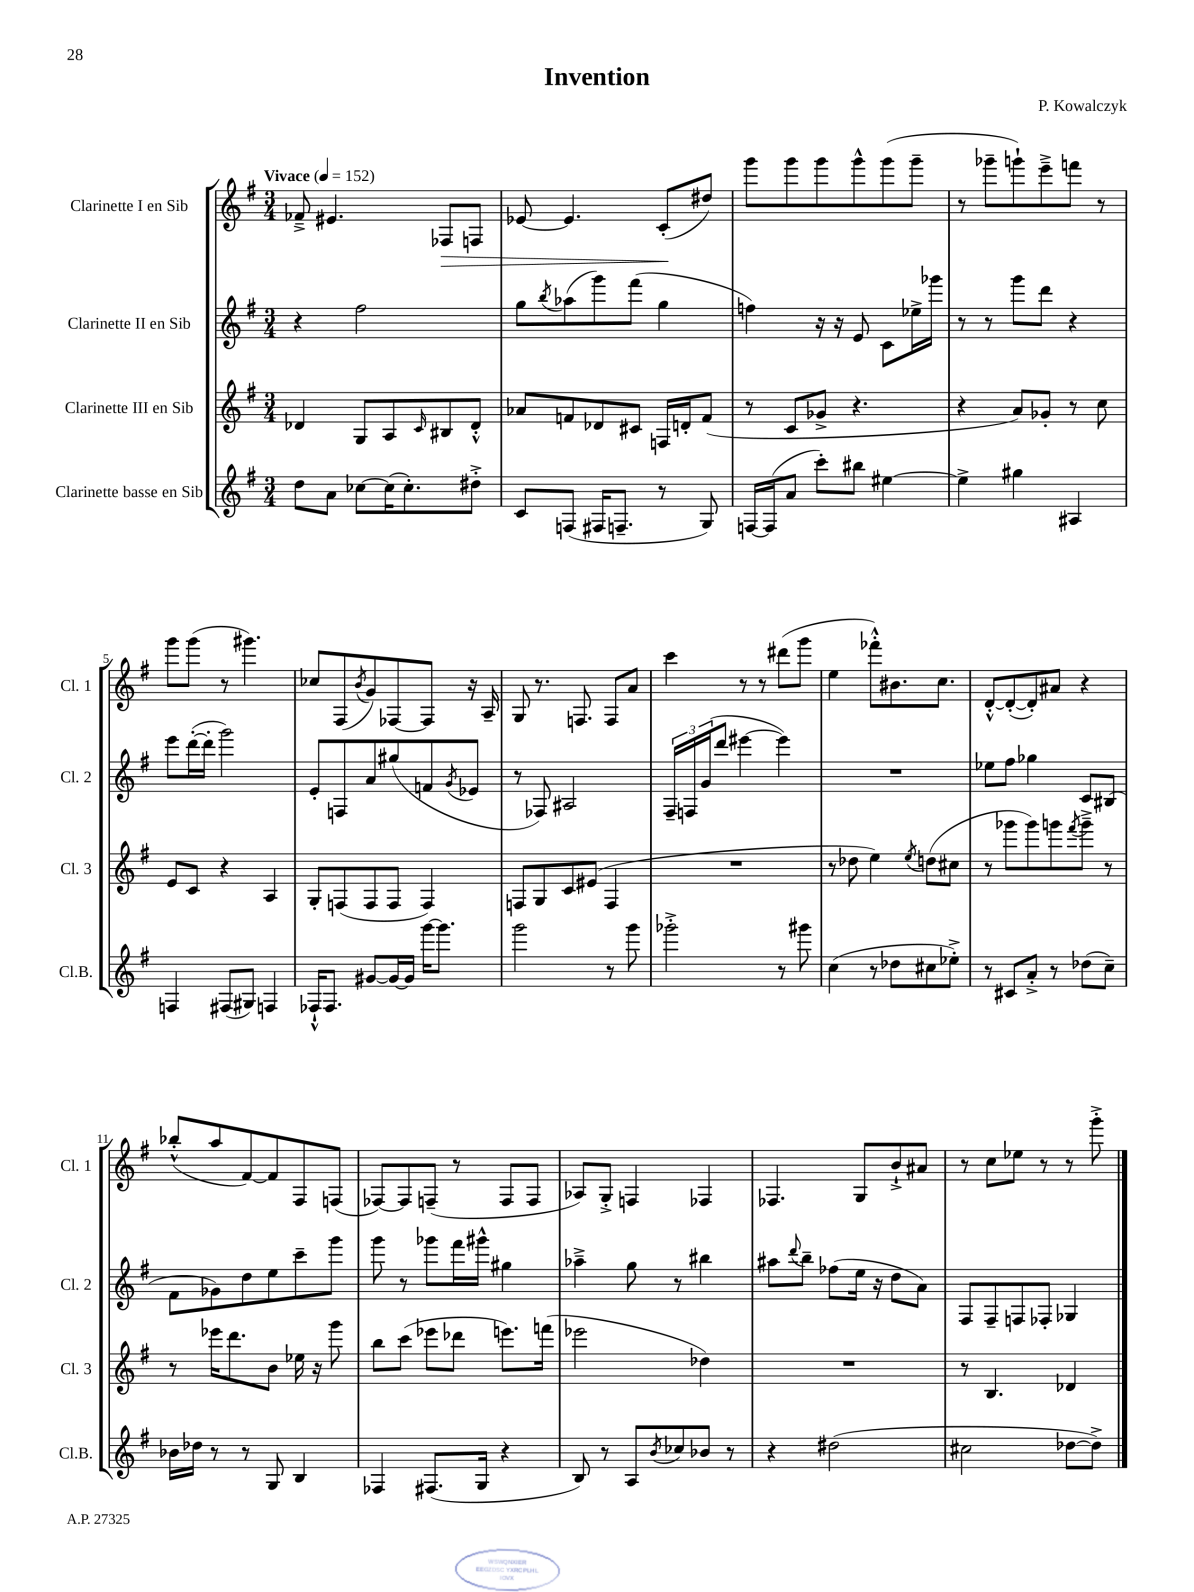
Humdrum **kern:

**kern	**kern	**kern	**kern	**dynam
*part4	*part3	*part2	*part1	*part1
*staff4	*staff3	*staff2	*staff1	*staff1
*I"Clarinette basse en Sib	*I"Clarinette III en Sib	*I"Clarinette II en Sib	*I"Clarinette I en Sib	*
*I'Cl.B.	*I'Cl. 3	*I'Cl. 2	*I'Cl. 1	*
*clefG2	*clefG2	*clefG2	*clefG2	*
*k[f#]	*k[f#]	*k[f#]	*k[f#]	*
*M3/4	*M3/4	*M3/4	*M3/4	*
*MM152	*MM152	*MM152	*MM152	*
=1	=1	=1	=1	=1
!	!	!	!LO:TX:a:B:t=Vivace	!
8dd\L	4d-X/	4r	8f-X~^/	.
8a\J	.	.	4.e#X/	.
[8cc-X\L	8G/L	2ff#\	.	.
(16cc-\K]	8A/	.	.	.
8.cc-'\)	.	.	.	.
.	16qqc/	.	.	.
!	!	!	!	!LO:HP:b
.	8B#X/	.	8F-X/L	>
8dd#X'^\J	8d-'^^/J	.	8Fn/J	.
=2	=2	=2	=2	=2
8c/L	8a-X/L	8gg\L	[8e-X/	.
.	.	8qbb/	.	.
(8Fn/J	8fn/	(8aa-X\	4.e-/]	.
16F#X/KL	8d-X/	8ggg\)	.	.
8.Fn~/J	.	.	.	.
.	8c#X/J	(8fff#\J	.	.
8r	16Fn/LL	4gg\	(8c'/L	.
.	16dn'/J	.	.	.
8G/)	(8f/J	.	8dd#X/J)	]
=3	=3	=3	=3	=3
[16Fn/LL	8r	4ffn\)	8ggg\L	.
(16F/J]	.	.	.	.
8a/J	8c/L	.	8ggg\	.
8ccc'\L)	8g-X^/J	16r	8ggg\	.
.	.	16r	.	.
8bb#X\J	4.r	8e/	8ggg^^\	.
[4ee#X\	.	8c\L	(8ggg\	.
.	.	16ee-X^\L	8ggg~\J	.
.	.	16ggg-X\JJ	.	.
=4	=4	=4	=4	=4
4ee#^\]	4r	8r	8r	.
.	.	8r	8ggg-X~\L	.
4gg#X\	8a/L)	8ggg\L	8gggn`\)	.
.	8g-X'/J	8ddd\J	8eee~^\	.
4A#X/	8r	4r	8fffn\J	.
.	8cc\	.	8r	.
!!LO:LB:g=z
=5	=5	=5	=5	=5
4Fn/	8e/L	8eee\L	8ggg\L	.
.	8c/J	([16ddd'\L	(8ggg\J	.
.	.	16ddd'\JJ]	.	.
(8F#X/L	4r	2ggg\)	8r	.
8G#X/J)	.	.	4.ggg#X\)	.
4Fn/	4A/	.	.	.
=6	=6	=6	=6	=6
16F-X`^^/KL	8G'/L	8e'/L	8cc-X/L	.
8.F-/J	.	.	.	.
.	(8Fn/	8Fn/	(8F#/	.
.	.	.	8qb/	.
[8g#X/L	8F/	8a/	8g/)	.
16g#/L_	8F/J	(8gg#X/	[8F-X/	.
16g#/JJ]	.	.	.	.
[16ggg\KL	4F/)	8fn/	8F-/J]	.
8.ggg\J]	.	.	.	.
.	.	8qg/	.	.
.	.	8e-X/J	16r	.
.	.	.	16A~/	.
=7	=7	=7	=7	=7
2ggg\	8Fn/L	8r	8G/	.
.	8G/	8F-X/)	8.r	.
.	8c/	2A#X/	.	.
.	.	.	8.Fn/	.
.	(8e#X/J	.	.	.
8r	4F/	.	8F/L	.
8ggg\	.	.	8a/J	.
=8	=8	=8	=8	=8
2ggg-X'^\	2.r	24F#~/LL	4ccc\	.
.	.	24Fn/	.	.
.	.	(24g/J	.	.
.	.	8ddd/J	.	.
.	.	[4eee#X\	8r	.
.	.	.	8r	.
8r	.	4eee#\])	(8ddd#X\L	.
8ggg#X\	.	.	8ggg\J	.
=9	=9	=9	=9	=9
(4cc\	8r	2.r	4ee\	.
.	8dd-X\	.	.	.
8r	4ee\)	.	8fff-X'^^\L)	.
8dd-X\L	.	.	8.b#X\	.
.	8qee/	.	.	.
8cc#X\	(8ddn\L	.	.	.
.	.	.	8.cc\J	.
8ee-X'^\J)	8cc#X\J	.	.	.
=10	=10	=10	=10	=10
8r	8r	8ee-X\L	[8d'^^/L	.
8c#X/L	8ggg-X\L	8ff#\J	(8d'/_	.
8a'^/J	8ggg-\)	4gg-X\	8d'/])	.
8r	8gggn\	.	8a#X/J	.
.	8qfff#/	.	.	.
(8dd-X\L	8ggg~^\J	8c/L	4r	.
8cc~\J)	8r	(8B#X/J	.	.
!!LO:LB:g=z
=11	=11	=11	=11	=11
16b-X\LL	8r	8f#\L	(8bb-X'^^/L	.
16dd-X\JJ	.	.	.	.
8r	16eee-X\KL	8g-X\)	8aa/	.
.	8.ddd\	.	.	.
8r	.	8dd\	[8f#/)	.
8G/	8b\J	8ee\	8f#/]	.
4B/	16ee-X\	8ccc~\	8F#/	.
.	16r	.	.	.
.	8ggg\	8ggg\J	(8Fn/J	.
=12	=12	=12	=12	=12
4F-X/	8bb\L	8ggg\	[8F-X/L)	.
.	(8ccc\J	8r	8F-/]	.
(8.F#X/L	8eee-X\L	8ggg-X\L	(8Fn~/J	.
.	8ddd-X\J	16fff#\L	8r	.
16G/Jk	.	16ggg#X^^\JJ	.	.
4r	8.eeen\L)	4gg#X\	8F/L	.
.	.	.	8F/J	.
.	(16fffn\Jk	.	.	.
=13	=13	=13	=13	=13
8B/)	2eee-X\	4aa-X~^\	8A-X/L)	.
8r	.	.	8G'^/J	.
8A/L	.	8gg\	4Fn/	.
8qb/	.	.	.	.
8cc-X/	.	8r	.	.
8b-X/J	4dd-X\)	4bb#X\	4F-X/	.
8r	.	.	.	.
=14	=14	=14	=14	=14
4r	2.r	8aa#X\L	4.F-X/	.
.	.	8qqddd/	.	.
.	.	8bb~\J	.	.
(2dd#X\	.	(8ff-X\L	.	.
.	.	16ee\Jk	8G/L	.
.	.	16r	.	.
.	.	8dd\L	8b`^/	.
.	.	8a\J)	8a#X/J	.
=15	=15	=15	=15	=15
2cc#X\	8r	8F#/L	8r	.
.	4.B/	8F#~/	8cc\L	.
.	.	8Fn/	8ee-X\J	.
.	.	8F-X'/J	8r	.
[8dd-X\L	4d-X/	4G-X/	8r	.
8dd-^\J])	.	.	8ggg'^\	.
==	==	==	==	==
*-	*-	*-	*-	*-
